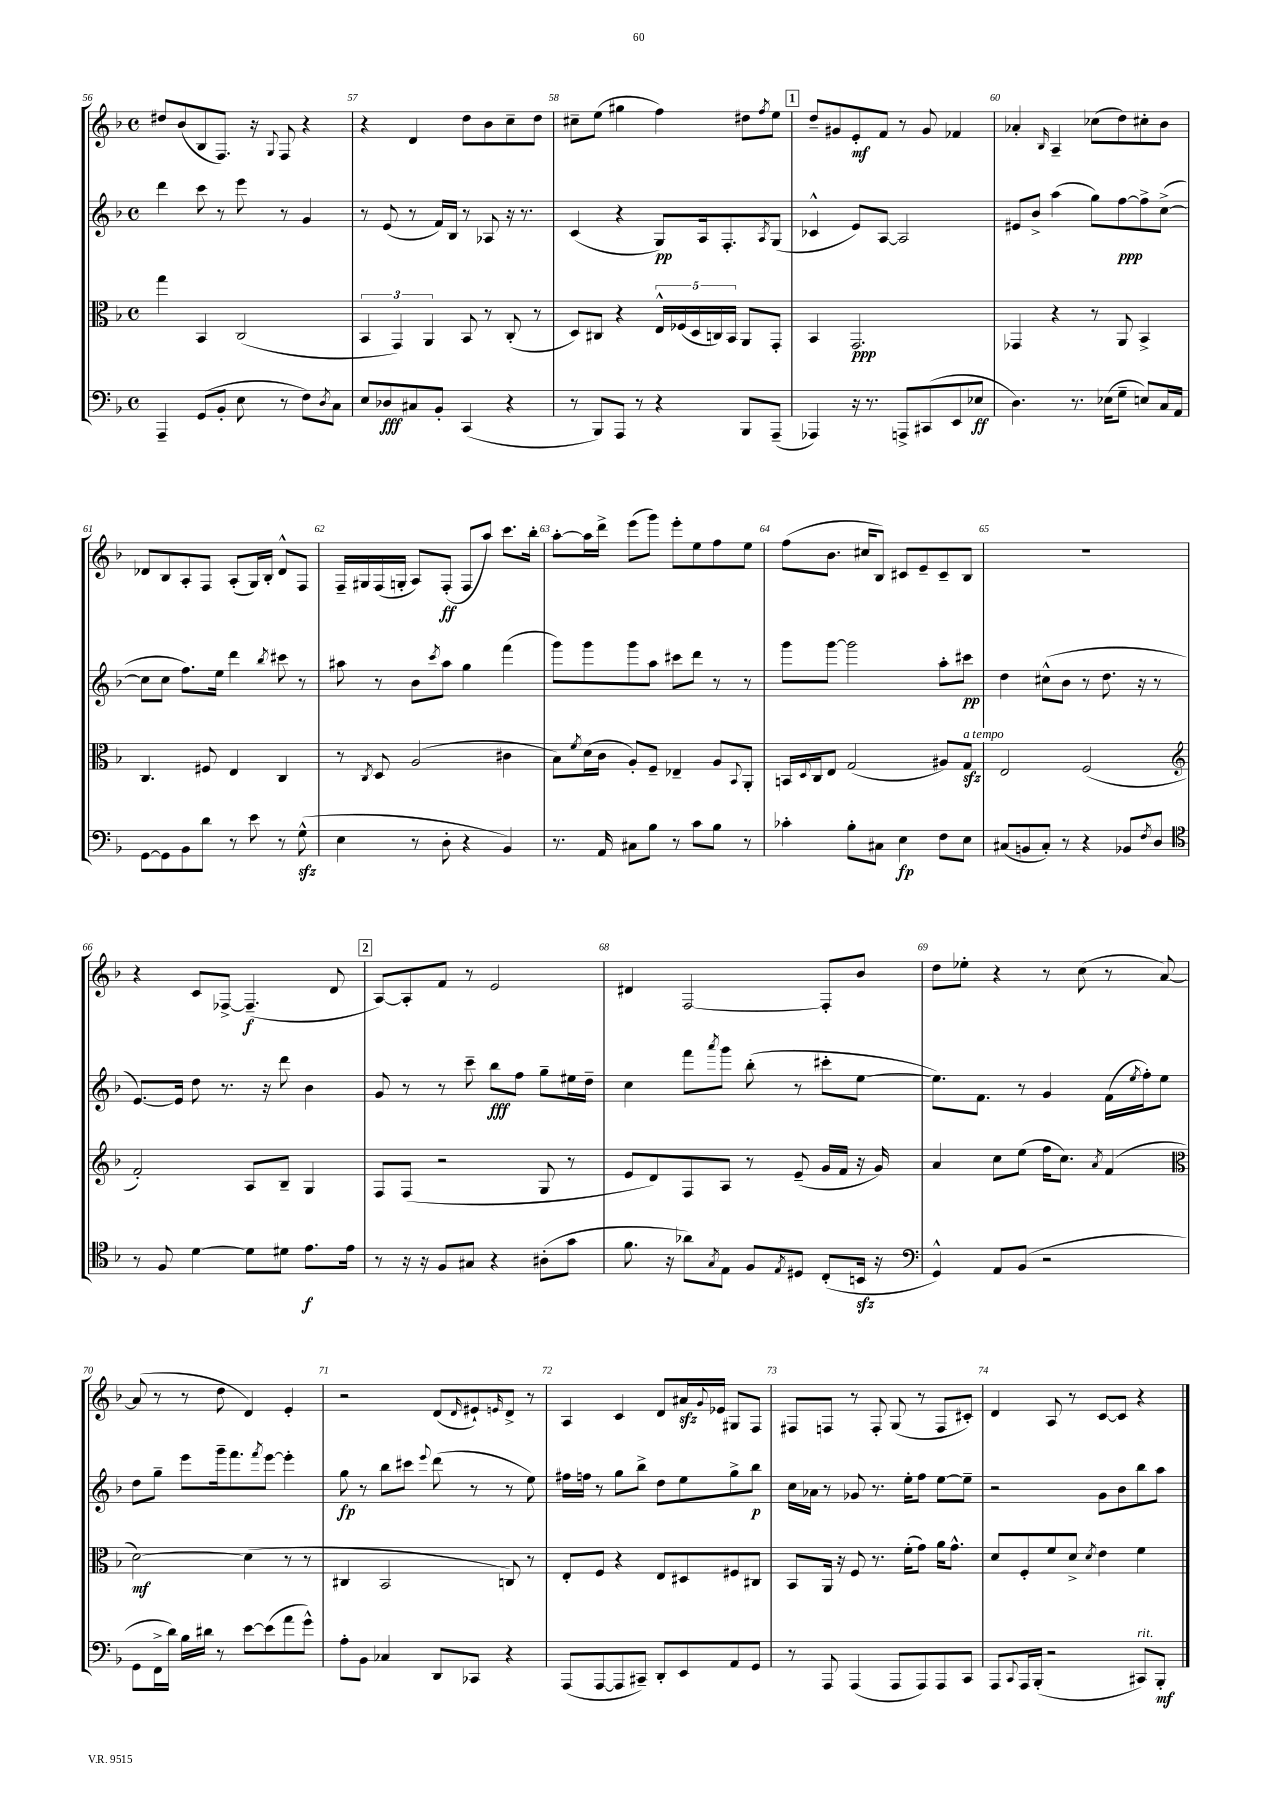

**kern	**kern	**kern	**kern
*staff4	*staff3	*staff2	*staff1
*clefF4	*clefC3	*clefG2	*clefG2
*k[b-]	*k[b-]	*k[b-]	*k[b-]
*M4/4	*M4/4	*M4/4	*M4/4
*met(c)	*met(c)	*met(c)	*met(c)
4AAA~/	4gg\	4ddd\	8dd#/L
.	.	.	(8b-/
(8GG/L	4BB-/	8ccc\	8B-/
8BB-'/J	.	8r	8.F/J)
8E\	(2C/	8eee\	.
.	.	.	16r
.	.	.	8qqG/
8r	.	8r	8F/
8F\L)	.	4g/	4r
8qD/	.	.	.
8C\J	.	.	.
=	=	=	=
8E/L	6BB-/	8r	4r
8D-/	.	(8e/	.
.	6GG/)	.	.
8C#/	.	8r	4d/
.	6AA/	.	.
8BB-'/J	.	16f/LL)	.
.	.	16B-/JJ	.
(4CC/	8BB-/	8r	8dd\L
.	8r	8A-/	8b-\
4r	(8C'/	16r	8cc~\
.	.	8.r	.
.	8r	.	8dd\J
=	=	=	=
8r	8D/L)	(4c/	8cc#~\L
8BBB-/L)	8C#/J	.	(8ee\J
8AAA/J	4r	4r	4gg#\
8r	.	.	.
4r	20E^^/LL	8G/L)	4ff\)
.	(20F-/	.	.
.	20D/	.	.
.	.	16A/k	.
.	20C/)	.	.
.	.	8.F'/	.
.	20BB-/JJ	.	.
8BBB-/L	8AA/L	.	8dd#\L
.	.	8qA/	8qff/
(8AAA~/J	8GG'/J	(8G/J	8ee\J
=	=	=	=
4AAA-/)	4BB-/	4c-^^/	8dd~/L
.	.	.	8g#/
16r	2.GG/	8e/L)	8e'/
8.r	.	.	.
.	.	[8A/J	8f/J
8AAA^/L	.	2A/]	8r
(8CC#/	.	.	8g#/
8EE/	.	.	4f-/
8E-/J	.	.	.
=	=	=	=
4.D\)	4GG-/	8e#/L	4a-'/
.	.	8b-^/J	.
.	.	.	16qqB-/
.	4r	(4aa\	4A~/
8.r	.	.	.
.	8r	8gg\L)	(8cc-\L
(16E-\LK	.	.	.
8G~\J	8AA/	[8ff\	8dd\)
8E/L)	4BB-^/	8ff^\]	8cc#'\
16C/L	.	([8cc^\J	8b-\J
16AA/JJ	.	.	.
=	=	=	=
[8GG\L	4.C/	8cc\]L	8d-/L
8GG\]	.	8cc\J	8B-/
8BB-\	.	8.ff\L)	8A'/
8d\J	8F#/	.	8F/J
.	.	16ee\Jk	.
8r	4E/	4ddd\	(8A'/L
8e\	.	.	16G/L)
.	.	.	16B-'/JJ
.	.	8qbb-/	.
8r	4C/	8ccc#\	8d-^^/L
(8G^^\	.	8r	8F/J
=	=	=	=
4E\	8r	8aa#\	16F~/LL
.	.	.	16G#/
.	8qC/	.	.
.	8D/	8r	(16F/
.	.	.	16G'/JJ
8r	(2A/	8b-\L	8A/L)
.	.	8qccc/	.
8D'\	.	8aa#\J	(8F'/J
4r	.	4gg\	8F/L
.	.	.	8aa/J)
4BB-/)	4c#\	(4fff\	8.ccc\L
.	.	.	16bb-'\Jk
=	=	=	=
8.r	8B-\L)	8ggg\L)	[8aa'\L
.	8qf/	.	.
.	(16d\L	8ggg\	16aa\]L
16AA/	16c\JJ	.	16ddd^\JJ
8C#\L	8A'/L)	8ggg\	(8eee\L
8B-\J	8F~/J	8aa\J	8ggg\J)
8r	4E-~/	8ccc#\L	8eee'\L
8c\L	.	8ddd\J	8ee\
8B-\J	8A/L	8r	8ff\
.	8qqBB-/	.	.
8r	8AA'/J	8r	8ee\J
=	=	=	=
4c-'\	16BB/LL	8ggg\L	(8ff\L
.	8qqD/	.	.
.	16C/J	.	.
.	8E/J	[8ggg\J	8.b-\J
8B-'\L	(2G/	2ggg\]	.
.	.	.	16cc#/LK
8C#\J	.	.	8B-/J)
4E\	.	.	8c#/L
.	.	.	8e~/
8F\L	8A#/L)	8aa'\L	8c#~/
8E\J	8G/J	8ccc#\J	8B-/J
=	=	=	=
(8C#/L	2E/	4dd\	1r
8BB/	.	.	.
8C#'/J)	.	(8cc#^^\L	.
8r	.	8b-\J	.
4r	(2F/	8r	.
.	.	8.dd\	.
8BB-/L	.	.	.
.	.	16r	.
8qF/	.	.	.
8D/J	.	8r	.
=	=	=	=
*clefC4	*clefG2	*	*
8r	2f'/)	[8.e/L)	4r
8F/	.	.	.
.	.	16e/]Jk	.
[4d\	.	8dd\	8c/L
.	.	8.r	[8F-^/J
8d\]L	8A/L	.	(4.F-~/]
.	.	16r	.
8d#\J	8B-~/J	8ddd\	.
8.e\L	4G/	4b-\	.
.	.	.	8d/
16e\Jk	.	.	.
=	=	=	=
8r	8F/L	8g/	[8A/L)
16r	(8F/J	8r	8A'/]
16r	.	.	.
8F/L	2r	8r	8f/J
8G#/J	.	8ccc~\	8r
4r	.	8bb-\L	2e/
.	.	8ff\J	.
(8A#'\L	8G/	8gg~\L	.
8g\J	8r	16ee#\L	.
.	.	16dd~\JJ	.
=	=	=	=
8.f\	8e/L	4cc\	4d#/
.	8d/)	.	.
16r	.	.	.
8a-\L)	8F/	8fff\L	[2F/
8qG/	.	8qaaa/	.
8E\J	8A/J	8ggg\J	.
8F/L	8r	(8bb-'\	.
8qE/	.	.	.
8D#/J	(8e~/	8r	.
(8C'/L	16g/LL	8ccc#'\L	8F'/]L
.	16f/JJ	.	.
16BB/Jk	16r	[8ee\J	8b-/J
16r	16g/)	.	.
=	=	=	=
*clefF4	*	*	*
4GG^^/)	4a/	8.ee\]L)	8dd\L
.	.	.	8ee-'\J
.	.	8.f\J	.
8AA/L	8cc\L	.	4r
(8BB-/J	(8ee\J	8r	.
2r	16ff\LK	4g/	8r
.	8.cc\J)	.	.
.	.	.	(8cc\
.	8qa/	.	.
.	(4f/	(16f\LL	8r
.	.	8qee/	.
.	.	16ff'\J)	.
.	.	8ee\J	[8a/)
=	=	=	=
*	*clefC3	*	*
8GG\L	[2d\)	8dd\L	(8a/]
16FF^\L	.	8gg~\J	8r
16d\JJ)	.	.	.
16B-\LL	.	8eee\L	8r
16d#\JJ	.	.	.
8r	.	16ggg~\k	8dd\
.	.	8.fff\	.
[8e\L	(4d\]	.	4d/)
.	.	8qfff/	.
(8e\]	.	[8eee\J	.
8a\	8r	4eee'\]	4e'/
8g^^\J)	8r	.	.
=	=	=	=
8A'\L	4C#/	8gg\	2r
8BB-\J	.	8r	.
4C-/	2BB-/	8bb-\L	.
.	.	8ccc#\J	.
.	.	8qqeee/	.
8DD/L	.	(8ddd\	(8d/L
.	.	.	16qqd/
8CC-/J	.	8r	8e#`/)
.	.	.	16qqe/
4r	8C/)	8r	8d^/J
.	8r	8ee\)	8r
=	=	=	=
(8AAA/L	8E'/L	16ff#\LL	4A/
.	.	16ff\JJ	.
[8AAA/	8F/J	8r	.
8AAA/]	4r	8gg\L	4c/
8CC#~/J)	.	8bb-^\J	.
8DD'/L	8E/L	8dd\L	8d/L
8EE/	8D#/	8ee\	16a#/L
.	.	.	8qqg/
.	.	.	16e-/JJ
8AA/	8F#/	8gg^\	8G#/L
8GG/J	8C#/J	8bb-\J	8F/J
=	=	=	=
8r	8BB-/L	16cc\LL	8F#/L
.	.	16a-\JJ	.
8AAA/	16AA/Jk	8r	8F/J
.	16r	.	.
(4AAA/	8F/	8g-/	8r
.	8.r	8.r	8F'/
8AAA/L	.	.	(8G/
.	(16f'\LK	16ee'\LK	.
8AAA/)	8g\J)	8ff\J	8r
8AAA/	16a\LK	[8ee\L	8F/L
.	8.g^^\J	.	.
8CC/J	.	8ee~\]J	8c#'/J)
=	=	=	=
8AAA/L	8d/L	2r	4d/
8qqCC/	.	.	.
16AAA/L	8F'/	.	.
(16BBB-'/JJ	.	.	.
2r	8f/	.	8A/
.	8d^/J	.	8r
.	8qd/	.	.
.	4e\	8g\L	[8c/L
.	.	8b-\	8c/]J
8CC#/L)	4f\	8bb-\	4r
8BBB-'/J	.	8aa\J	.
==	==	==	==
*-	*-	*-	*-
